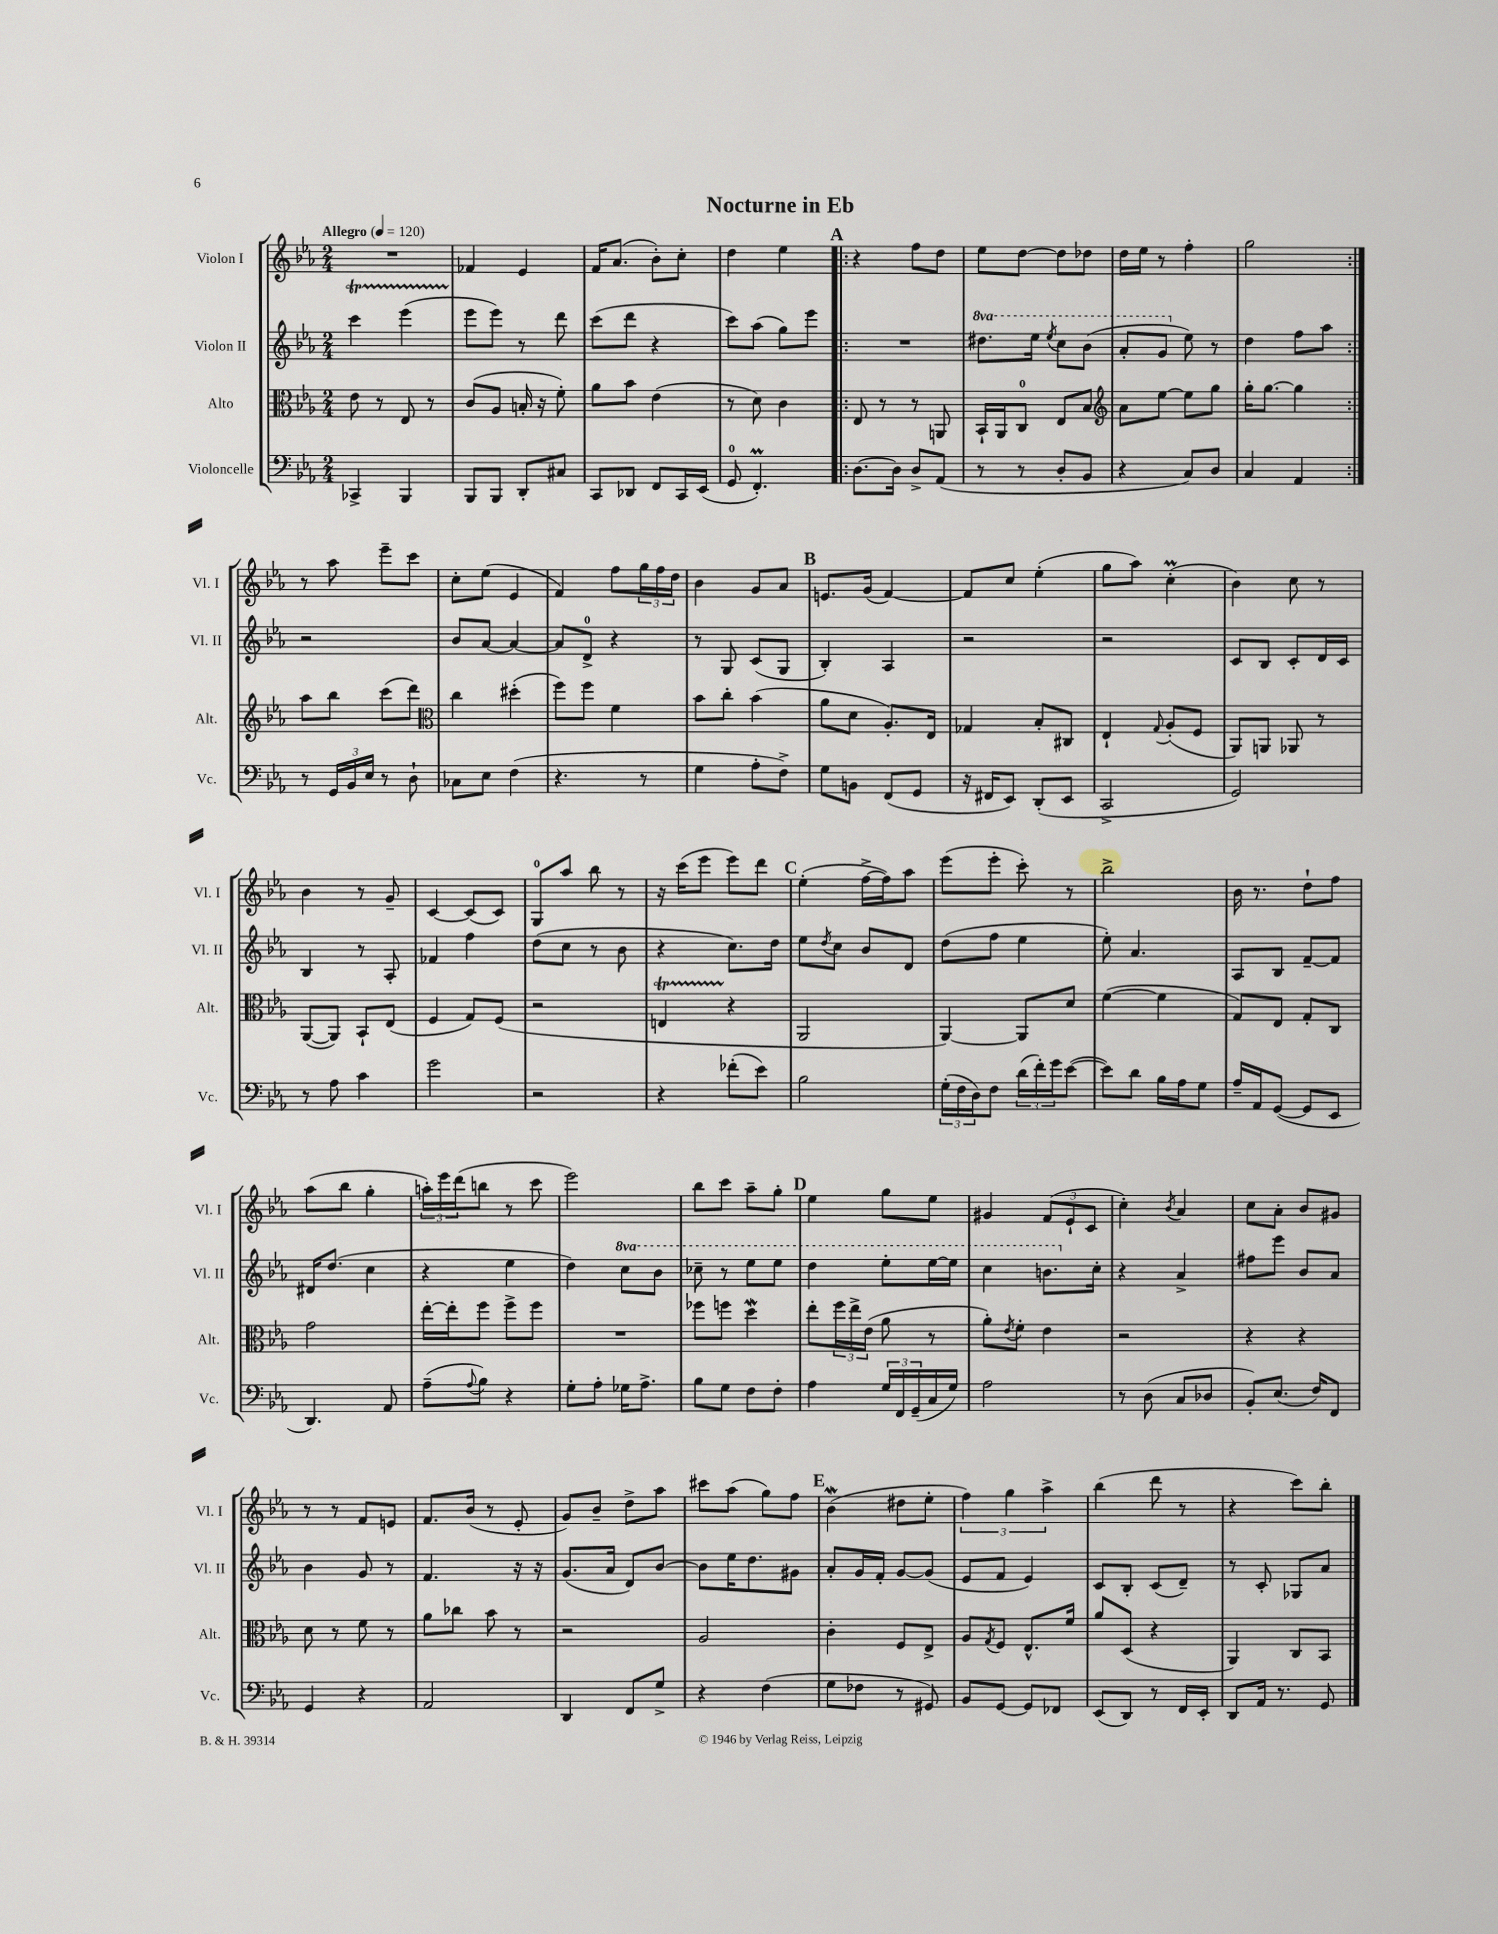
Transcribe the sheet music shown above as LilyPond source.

\header { title = "Nocturne in Eb" }
<<
\new StaffGroup <<
\new Staff = "s0" \with { instrumentName = "Violon I" shortInstrumentName = "Vl. I" } {
    \clef treble \key ees \major \numericTimeSignature \time 2/4 \tempo "Allegro" 4 = 120
    R2 |
    fes'4 ees'4 |
    f'16 aes'8.( bes'8-.) c''8-. |
    d''4 ees''4 |
    \repeat volta 2 { \mark \markup { \bold "A" } r4 f''8 d''8 |
    ees''8 d''8~ d''8 des''8 |
    d''16 ees''16 r8 f''4-. |
    g''2 | }
    r8 aes''8 ees'''8-- c'''8 |
    c''8-. ees''8( ees'4 |
    f'4) f''8 \tuplet 3/2 { g''16 f''16 d''16 } |
    bes'4 g'8 aes'8 |
    \mark \markup { \bold "B" } e'8. g'16( f'4~) |
    f'8 c''8 ees''4-.( |
    g''8 aes''8) c''4-.\prall( |
    bes'4) c''8 r8 |
    bes'4 r8 g'8-- |
    c'4~ c'8( c'8) |
    g8-0 aes''8 bes''8 r8 |
    r16 c'''16( ees'''8 ees'''8) d'''8 |
    \mark \markup { \bold "C" } ees''4-.( f''16~-> f''16) aes''8 |
    ees'''8( ees'''8-. c'''8-.) r8 |
    bes''2-> |
    bes'16 r8. d''8-! f''8 |
    aes''8( bes''8 g''4-. |
    \tuplet 3/2 { a''16-.) ees'''16 d'''16( } b''8 r8 c'''8 |
    ees'''2) |
    bes''8 c'''8 aes''8-- g''8-. |
    \mark \markup { \bold "D" } ees''4 g''8 ees''8 |
    gis'4 \tuplet 3/2 { f'8( ees'8-! c'8 } |
    c''4-.) \acciaccatura { bes'8 } aes'4 |
    c''8 aes'8-. bes'8 gis'8 |
    r8 r8 f'8 e'8 |
    f'8. bes'16( r8 ees'8-. |
    g'8) bes'8-- d''8-> aes''8 |
    cis'''8 aes''8( g''8) f''8 |
    \mark \markup { \bold "E" } bes'4\mordent( dis''8 ees''8-. |
    \tuplet 3/2 { f''4) g''4 aes''4-> } |
    bes''4( d'''8 r8 |
    r4 c'''8) bes''8-. \bar "|." |
}
\new Staff = "s1" \with { instrumentName = "Violon II" shortInstrumentName = "Vl. II" } {
    \clef treble \key ees \major \numericTimeSignature \time 2/4 \set Staff.ottavationMarkups = #ottavation-simple-ordinals
    c'''4\startTrillSpan ees'''4( |
    ees'''8\stopTrillSpan ees'''8) r8 d'''8 |
    c'''8( d'''8 r4 |
    c'''8) aes''8( g''8) ees'''8 |
    \repeat volta 2 { \mark \markup { \bold "A" } R2 |
    \ottava #1 dis'''8. ees'''16 \acciaccatura { ees'''8 } c'''8 bes''8( |
    aes''8-. g''8 \ottava #0 ees''8) r8 |
    d''4 f''8 aes''8 | }
    r2 |
    bes'8 aes'8~ aes'4~ |
    aes'8 d'8-0-> r4 |
    r8 g8 c'8( g8 |
    \mark \markup { \bold "B" } bes4-.) aes4 |
    r2 |
    r2 |
    c'8 bes8 c'8-. d'16 c'16 |
    bes4 r8 aes8-. |
    fes'4 f''4 |
    d''8( c''8 r8 bes'8 |
    r4 c''8.) d''16 |
    \mark \markup { \bold "C" } ees''8 \acciaccatura { d''8 } c''8 bes'8 d'8 |
    d''8( f''8 ees''4 |
    ees''8-.) aes'4. |
    aes8 bes8 f'8~-- f'8 |
    dis'16 d''8.( c''4 |
    r4 ees''4 |
    d''4) \ottava #1 c'''8 bes''8 |
    ces'''8-- r8 ees'''8 ees'''8 |
    \mark \markup { \bold "D" } d'''4 ees'''8-. ees'''16~ ees'''16 |
    c'''4 b''8. \ottava #0 c''16-. |
    r4 aes'4-> |
    fis''8 ees'''8 bes'8 aes'8 |
    bes'4 g'8 r8 |
    f'4. r16 r16 |
    g'8.( aes'16 d'8) bes'8~ |
    bes'8 ees''16 d''8. gis'8 |
    \mark \markup { \bold "E" } aes'8-. g'16 f'16-. g'8~ g'8( |
    ees'8 f'8 ees'4) |
    c'8 bes8-. c'8( d'8--) |
    r8 c'8-. ges8 aes'8 \bar "|." |
}
\new Staff = "s2" \with { instrumentName = "Alto" shortInstrumentName = "Alt." } {
    \clef alto \key ees \major \numericTimeSignature \time 2/4
    ees'8 r8 ees8 r8 |
    c'8( aes8 b16-. r16 f'8-.) |
    aes'8 bes'8 ees'4( |
    r8 d'8) c'4 |
    \repeat volta 2 { \mark \markup { \bold "A" } ees8 r8 r8 a,8 |
    bes,16-! aes,16 c8-0 ees8 bes8 |
    \clef treble aes'8 ees''8~ ees''8 g''8 |
    g''16-. g''8.~ g''4 | }
    aes''8 bes''8 c'''8( d'''8) |
    \clef alto c''4 dis''4-.( |
    f''8) f''8 f'4 |
    bes'8 c''8-. bes'4( |
    \mark \markup { \bold "B" } aes'8 d'8 aes8.-.) ees16 |
    ges4 bes8-. cis8 |
    ees4-! \appoggiatura { g8 } aes8-.( f8 |
    aes,8) a,8 aes,8 r8 |
    aes,8~( aes,8) bes,8-! ees8( |
    f4 g8) f8( |
    r2 |
    e4\startTrillSpan r4\stopTrillSpan |
    \mark \markup { \bold "C" } aes,2 |
    aes,4~) aes,8 d'8 |
    f'4~( f'4 |
    g8) ees8 g8-. c8 |
    g'2 |
    ees''16~-. ees''16-. f''8 f''8-> f''8 |
    R2 |
    fes''8 f''8 d''4\mordent |
    \mark \markup { \bold "D" } ees''8-. \tuplet 3/2 { f''16 ees''16-> ees'16( } aes'8 r8 |
    aes'8-.) \acciaccatura { ees'8 } f'8-. ees'4 |
    r2 |
    r4 r4 |
    d'8 r8 f'8 r8 |
    aes'8 ces''8 bes'8 r8 |
    r2 |
    aes2 |
    \mark \markup { \bold "E" } c'4-. f8 ees8-> |
    aes8 \acciaccatura { g8 } f8 ees8.-^ f'16 |
    aes'8 d8( r4 |
    aes,4) c8 bes,8 \bar "|." |
}
\new Staff = "s3" \with { instrumentName = "Violoncelle" shortInstrumentName = "Vc." } {
    \clef bass \key ees \major \numericTimeSignature \time 2/4
    ces,4-> bes,,4 |
    bes,,8 bes,,8 d,8-. cis8 |
    c,8 des,8 f,8 c,16 ees,16( |
    g,8-0 f,4.-.\prall) |
    \repeat volta 2 { \mark \markup { \bold "A" } d8.~ d16 d8-> aes,8( |
    r8 r8 d8-. bes,8 |
    r4 c8) d8 |
    c4 aes,4 | }
    r8 \tuplet 3/2 { g,16 bes,16 ees16 } r8 d8-! |
    ces8 ees8 f4( |
    r4. r8 |
    g4 aes8-. f8->) |
    \mark \markup { \bold "B" } g8 b,8 f,8( g,8 |
    r16 fis,16 ees,8) d,8-.( ees,8 |
    c,2-> |
    g,2) |
    r8 aes8 c'4 |
    g'2 |
    r2 |
    r4 fes'8-.( ees'8) |
    \mark \markup { \bold "C" } bes2 |
    \tuplet 3/2 { g16-.( f16 d16) } f8 \tuplet 3/2 { d'16( f'16-.) g'16 } ees'8~( |
    ees'8) d'8 bes16 aes16 g8 |
    aes16-- aes,16 g,8~( g,8 ees,8 |
    d,4.) aes,8 |
    aes8--( \appoggiatura { aes8 } bes8) r4 |
    g8-. aes8-. ges16 aes8.-> |
    bes8 g8 f8 f8-. |
    \mark \markup { \bold "D" } aes4 \tuplet 3/2 { g16 f,16 g,16--( } c16 g16) |
    aes2 |
    r8 d8( c8 des8 |
    bes,8-.) ees8.( f16) f,8 |
    g,4 r4 |
    aes,2 |
    d,4 f,8 g8-> |
    r4 f4( |
    \mark \markup { \bold "E" } g8 fes8 r8 gis,8) |
    bes,8 g,8~ g,8 fes,8 |
    ees,8( d,8) r8 f,16 ees,16-. |
    d,8 aes,16 r8. g,8 \bar "|." |
}
>>
>>
\layout { \context { \Score \remove "Bar_number_engraver" } }
